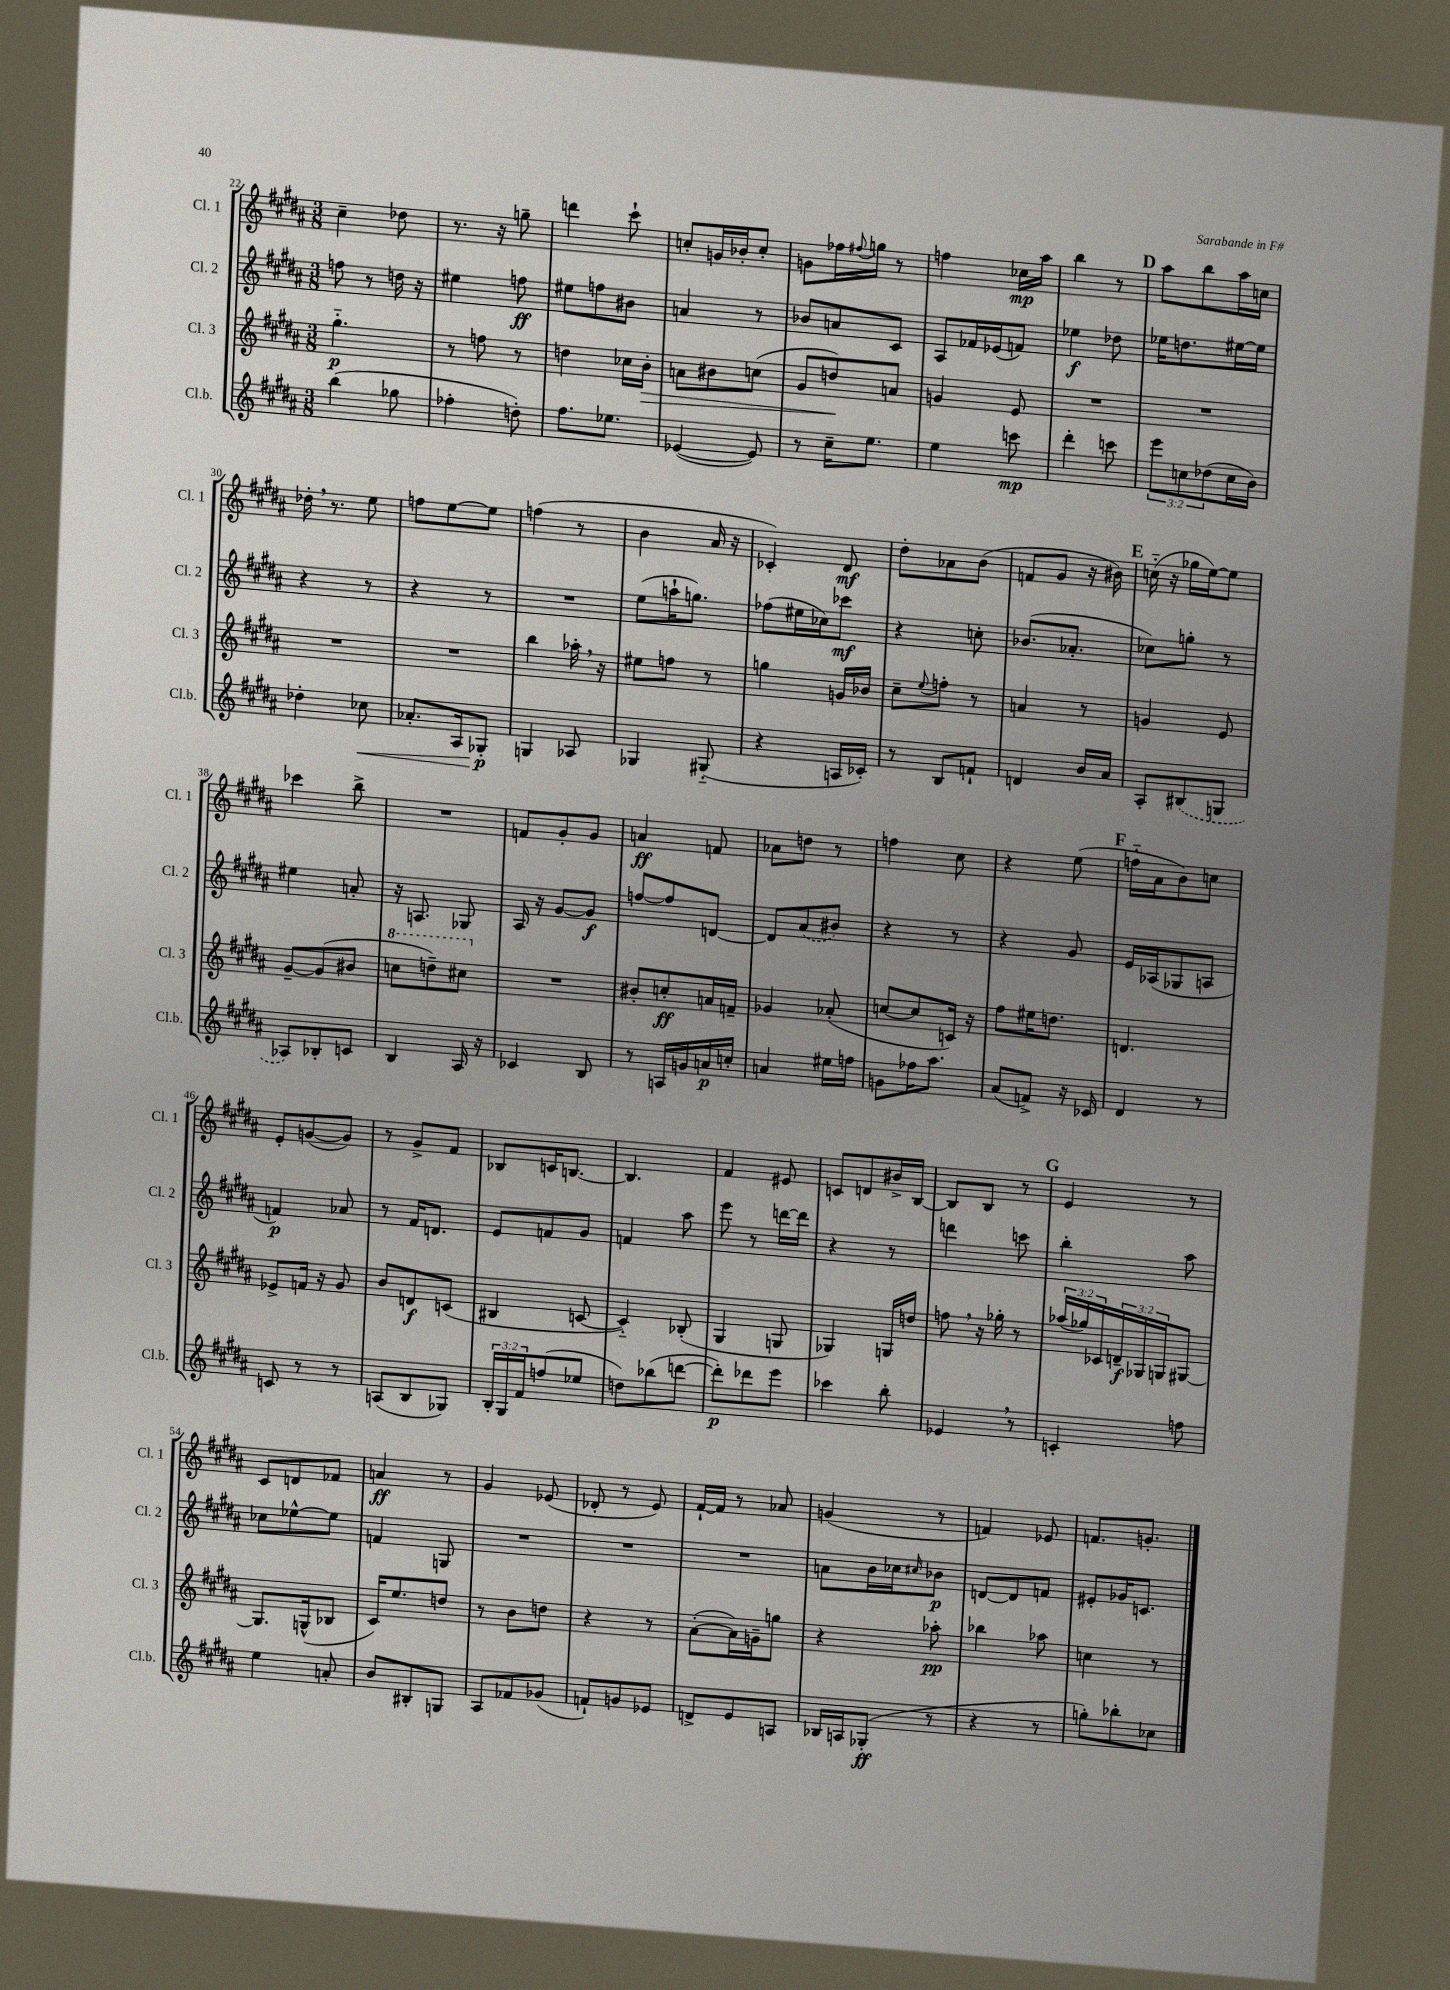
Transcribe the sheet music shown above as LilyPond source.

<<
\new StaffGroup <<
\new Staff = "s0" \with { instrumentName = "Cl. 1" shortInstrumentName = "Cl. 1" } {
    \clef treble \key b \major \numericTimeSignature \time 3/8
    cis''4-- des''8 |
    r8. r16 g''8-- |
    d'''4 cis'''8-! |
    c''8-. g'16 bes'16-. c''8-. |
    g'8 fes''16 \appoggiatura { fis''8 } g''16 r8 |
    f''4 ces''16\mp ais''16 |
    b''4 r8 |
    \mark \markup { \bold "D" } ais''8 b''8 ais''16 c''16 |
    des''16-. \breathe r8. e''8 |
    f''8 e''8~ e''8 |
    f''4( r8 |
    b'4 ais'16 r16 |
    ces'4-.) dis'8\mf |
    dis''8-. aes'8 b'8( |
    f'8 gis'8 r16 bis'16) |
    \mark \markup { \bold "E" } c''16-_( r16 ges''16 e''16~) e''8 |
    ces'''4 b''8-> |
    R4. |
    f'8 gis'8-. gis'8 |
    a'4\ff f'8 |
    aes'8 d''8 r8 |
    f''4 cis''8 |
    r4 e''8( |
    \mark \markup { \bold "F" } f''16-_ ais'16 b'8) c''8 |
    e'8-. g'8~( g'8) |
    r8 gis'8-> fis'8 |
    bes8 c'16 b8.~ |
    b4. |
    fis'4 eis'8 |
    c'8 d'8 bis'16-> b16~ |
    b8 b8 r8 |
    \mark \markup { \bold "G" } e'4 r8 |
    cis'8 d'8 fes'8 |
    a'4\ff r8 |
    gis'4 ees'8( |
    des'8-. r8 e'8) |
    fis'16~-! fis'16 r8 aes'8 |
    g'4( r8 |
    f'4) ees'8 |
    f'8. g'8.-. \bar "|." |
}
\new Staff = "s1" \with { instrumentName = "Cl. 2" shortInstrumentName = "Cl. 2" } {
    \clef treble \key b \major \numericTimeSignature \time 3/8
    f''8 r8 d''16 r16 |
    eis''4 f''8\ff |
    eis''8 f''8 bis'8 |
    a'4 r8 |
    bes'8 a'8 cis'8 |
    ais8 fes'16 ees'16( f'8) |
    ees''4\f des''8 |
    \mark \markup { \bold "D" } ees''16 d''8. eis''16~ eis''16 |
    r4 r8 |
    r4 r8 |
    R4. |
    e''8( a''16-! g''8.) |
    fes''8( eis''16 ces''16) ces'''8\mf |
    r4 c''8-. |
    bes'8.( aes'8.-. |
    \mark \markup { \bold "E" } ces''8) g''8-. r8 |
    eis''4 a'8-. |
    r16 a8. ges8 |
    ais16 r16 gis'8~ gis'8\f |
    f''8~ f''8 d'8~ |
    d'8 \once \slurDashed ais'8( bis'8) |
    r4 r8 |
    r4 gis'8 |
    \mark \markup { \bold "F" } e'16 aes16( ges8 a8 |
    f'4\p) aes'8 |
    r8 fis'16 d'8. |
    e'8 f'8 gis'8 |
    f'4 ais''8 |
    e'''8 r8 d'''16~ d'''16 |
    r4 r8 |
    d'''4 c'''8 |
    \mark \markup { \bold "G" } b''4-. ais''8 |
    ces''8 ees''8~-^ ees''8 |
    f'4 g8 |
    R4. |
    R4. |
    R4. |
    a'8 b'16 ces''16 \grace { cis''16 } bes'8\p |
    d'8~ d'8 f'8 |
    eis'8-. ges'16 c'8. \bar "|." |
}
\new Staff = "s2" \with { instrumentName = "Cl. 3" shortInstrumentName = "Cl. 3" } {
    \clef treble \key b \major \numericTimeSignature \time 3/8 \override Staff.TupletNumber.text = #tuplet-number::calc-fraction-text
    gis''4.-_\p |
    r8 f''8 r8 |
    d''4 ces''16 b'16-.\> |
    a'8 bis'8 c''8( |
    gis'8 d''8\!) a'8 |
    g'4 e'8 |
    R4. |
    \mark \markup { \bold "D" } R4. |
    R4. |
    R4. |
    b''4 aes''16-. \breathe r16 |
    eis''8 f''8 r8 |
    g''4 g'16 bes'16 |
    cis''8-- \appoggiatura { e''8 } f''8-. r8 |
    a'4 r8 |
    \mark \markup { \bold "E" } g'4 e'8 |
    gis'8~-- gis'8( bis'8 |
    \ottava #1 c'''8 d'''8--) cis'''8 \ottava #0 |
    R4. |
    bis'8-. c''8-.\ff a'16 f'16-- |
    ges'4 aes'8-.( |
    c''8~ c''8 c'16) r16 |
    fis''8 eis''16 d''8. |
    \mark \markup { \bold "F" } d'4. |
    ees'8-> f'16 r16 gis'8 |
    b'8 d'8\f c'8( |
    bis4 c'8~ |
    c'4-_) bes8-.( |
    gis4 g8 |
    ges4) g16 d''16 |
    f''8 \breathe r16 ges''16-. r8 |
    \mark \markup { \bold "G" } \tuplet 3/2 { aes''16( ges''16) ces'16 } \tuplet 3/2 { d'16--\f ges16 g16 } gis8~ |
    gis8. g16-^( bes8 |
    cis'16) e''8. d''8 |
    r8 b'8 d''8 |
    r4 r8 |
    ais'8~-.( ais'16) g'16-- g''8 |
    r4 aes''8-.\pp |
    bes''4 aes''8 |
    c''4 r8 \bar "|." |
}
\new Staff = "s3" \with { instrumentName = "Cl.b." shortInstrumentName = "Cl.b." } {
    \clef treble \key b \major \numericTimeSignature \time 3/8 \override Staff.TupletNumber.text = #tuplet-number::calc-fraction-text
    b''4( ges''8 |
    fes''4-. d''8-.) |
    fis''8. ees''8. |
    ees'4~( ees'8) |
    r8 cis''16-- e''8. |
    e''4 c'''8\mp |
    dis'''4-. c'''8 |
    \mark \markup { \bold "D" } \tuplet 3/2 { e'''8 c''8 des''8( } c''16 b'16) |
    des''4-. ces''8\< |
    aes'8.-. ais16 ges8-.\p\! |
    g4 aes8 |
    ges4 gis8-_( |
    r4 a16 ces'16-.) |
    r8 b8 f'8-! |
    d'4 b'16 ais'16 |
    \mark \markup { \bold "E" } ais8-. \once \slurDashed bis8( g8 |
    aes8) bes8-. c'8 |
    b4 ais16 r16 |
    ces'4 b8 |
    r8 a16 g'16 a'16\p c''16-. |
    a'4 eis''16 f''16 |
    g'8 fes''16 ais''8. |
    ais'8( f'8->) r16 ces'16 |
    \mark \markup { \bold "F" } dis'4 r8 |
    c'8 r8 r8 |
    a8( b8 ges8) |
    \tuplet 3/2 { b16-. gis16 fis'16 } f''8( ees''8 |
    d''8) bes''8( d'''8~ |
    d'''8-.\p) des'''8 e'''8 |
    ces'''4 b''8-. |
    ees'4 \breathe r8 |
    \mark \markup { \bold "G" } c'4-. f''8 |
    e''4 a'8-. |
    b'8 bis8-. g8 |
    ais8 fes'8 ges'8( |
    f'8-!) g'8 ees'8 |
    d'8-> e'8 a8 |
    bes16 a16 ges8-.\ff( r8 |
    r4 r8 |
    g''8-.) bes''8-. ces''8 \bar "|." |
}
>>
>>
\layout { \context { \Score currentBarNumber = #22 } }
